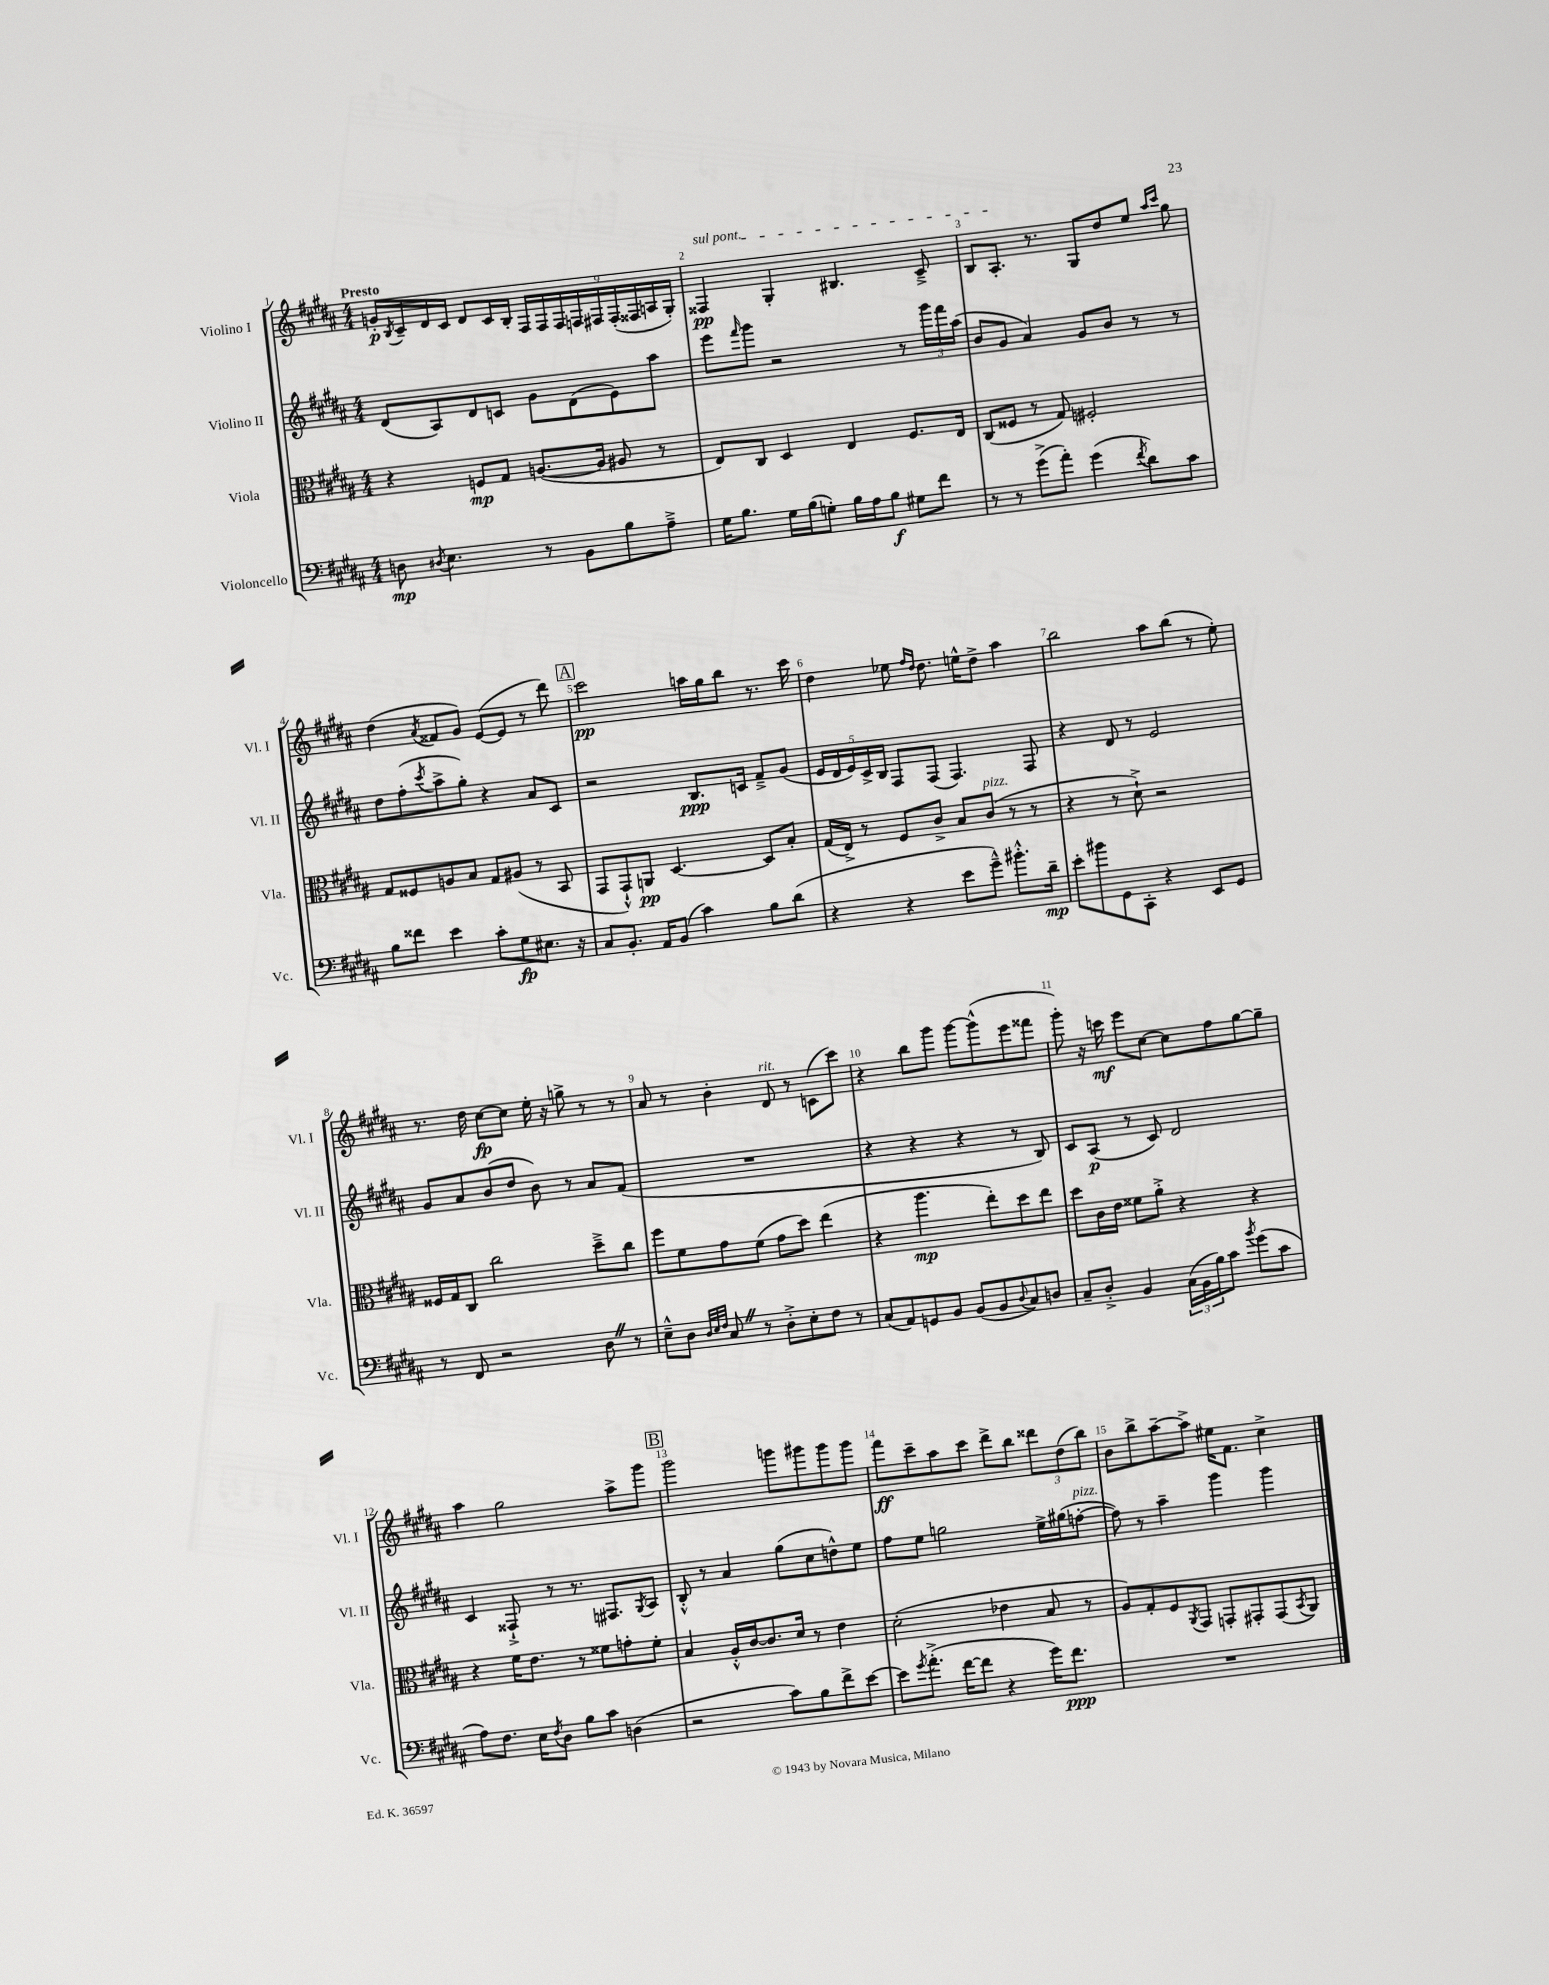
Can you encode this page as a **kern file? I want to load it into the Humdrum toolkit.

**kern	**dynam	**kern	**dynam	**kern	**dynam	**kern	**dynam
*part4	*part4	*part3	*part3	*part2	*part2	*part1	*part1
*staff4	*staff4	*staff3	*staff3	*staff2	*staff2	*staff1	*staff1
*I"Violoncello	*	*I"Viola	*	*I"Violino II	*	*I"Violino I	*
*I'Vc.	*	*I'Vla.	*	*I'Vl. II	*	*I'Vl. I	*
*clefF4	*	*clefC3	*	*clefG2	*	*clefG2	*
*k[f#c#g#d#a#]	*	*k[f#c#g#d#a#]	*	*k[f#c#g#d#a#]	*	*k[f#c#g#d#a#]	*
*M4/4	*	*M4/4	*	*M4/4	*	*M4/4	*
=1	=1	=1	=1	=1	=1	=1	=1
!	!	!	!	!	!	!LO:TX:a:B:t=Presto	!
8Dn\	mp	4r	.	(8d#/L	.	16gn'/LL	p
.	.	.	.	.	.	8qB/	.
.	.	.	.	.	.	16c#~/	.
8qD#X/	.	.	.	.	.	.	.
4.E\	.	.	.	8A#/)	.	16d#/	.
.	.	.	.	.	.	16c#/JJ	.
.	.	8Fn/L	mp	8d#/	.	8d#/L	.
.	.	8G#/J	.	8cn/J	.	16c#/L	.
.	.	.	.	.	.	16B'/JJ	.
8r	.	([8.An/L	.	8g#\L	.	18F#/LL	.
.	.	.	.	.	.	18F#/	.
.	.	.	.	.	.	18F#/	.
8BB\L	.	.	.	(8d#\	.	.	.
.	.	.	.	.	.	18Fn/	.
.	.	16A/Jk]	.	.	.	.	.
.	.	.	.	.	.	18F#X/	.
8B\	.	8A#X/	.	8e\)	.	.	.
.	.	.	.	.	.	(18F#'/	.
.	.	.	.	.	.	18F##X/	.
8A#~^\J	.	8r	.	8aa#\J	.	.	.
.	.	.	.	.	.	18An/	.
.	.	.	.	.	.	18G#'/JJ)	.
=2	=2	=2	=2	=2	=2	=2	=2
!	!	!	!	!	!	!LO:TX:a:i:t=sul pont.	!
16G#\KL	.	8E/L)	.	8eee\L	.	4F##X/	pp
8.B\J	.	.	.	.	.	.	.
.	.	.	.	16qqfff#/	.	.	.
.	.	8C#/J	.	8ggg#\J	.	.	.
16G#\LL	.	4D#/	.	2r	.	4G#'/	.
(16B\J	.	.	.	.	.	.	.
8Gn'\J)	.	.	.	.	.	.	.
16B\LL	.	4E/	.	.	.	4.B#X/	.
16A#\J	.	.	.	.	.	.	.
8B\J	f	.	.	.	.	.	.
8G#X\L	.	8.F#/L	.	8r	.	.	.
8f#\J	.	.	.	24ggg#\LL	.	8c#~^/	.
.	.	.	.	24fff#\	.	.	.
.	.	16E/Jk	.	.	.	.	.
.	.	.	.	(24aa#\JJ	.	.	.
=3	=3	=3	=3	=3	=3	=3	=3
8r	.	(8C#/L	.	8b/L	.	8B/L	.
8r	.	8F##X/J	.	8g#/J	.	8.A#'/J	.
(8g#^\L	.	8r	.	4a#/)	.	.	.
.	.	.	.	.	.	8.r	.
8a#'\J)	.	8G#/)	.	.	.	.	.
(4g#\	.	2F#X'/	.	8g#/L	.	8G#/L	.
.	.	.	.	8b/J	.	8dd#/	.
8qf#/	.	.	.	.	.	.	.
8d#\L)	.	.	.	8r	.	8ee/J	.
.	.	.	.	.	.	16qqaa#/LL	.
.	.	.	.	.	.	16qqccc#/JJ	.
8c#\J	.	.	.	8r	.	8gg#\	.
!!LO:LB:g=z
=4	=4	=4	=4	=4	=4	=4	=4
8B\L	.	8G#/L	.	8dd#\L	.	(4dd#\	.
8f##X\J	.	8F##X/	.	(8ff#'\	.	.	.
.	.	.	.	8qccc#/	.	8qa#/	.
4e\	.	8An/	.	8aa#^\	.	8f##X/L	.
.	.	8B/J	.	8gg#'\J)	.	8g#/J)	.
8c#'\L	.	8G#/L	.	4r	.	([8e/L	.
8G#\	fp	(8A#X/J	.	.	.	8e/J]	.
8.E#X\J	.	8r	.	8a#/L	.	8r	.
.	.	8BB/	.	8c#/J	.	8ddd#\)	.
16r	.	.	.	.	.	.	.
!!LO:REH:place=s1:t=A
=5	=5	=5	=5	=5	=5	=5	=5
8C#/L	.	8GG#/L	.	2r	.	2ccc#\	pp
8.BB'/J	.	8GG#`^^/)	.	.	.	.	.
.	.	8AAn/J	pp	.	.	.	.
16AA#/KL	.	.	.	.	.	.	.
(8BB/J	.	[4.D#/	.	.	.	.	.
4c#\)	.	.	.	8.B/L	ppp	16aan\LL	.
.	.	.	.	.	.	16gg#\J	.
.	.	.	.	.	.	8bb\J	.
.	.	.	.	16cn/Jk	.	.	.
8B\L	.	8D#/L]	.	8f#~^/L	.	8.r	.
(8d#\J	.	8B'/J	.	(8g#/J	.	.	.
.	.	.	.	.	.	16ccc#\	.
=6	=6	=6	=6	=6	=6	=6	=6
4r	.	(16G#/LL	.	20e/LL	.	4dd#\	.
.	.	.	.	20d#/	.	.	.
.	.	16E^/JJ)	.	.	.	.	.
.	.	.	.	20e/)	.	.	.
.	.	8r	.	.	.	.	.
.	.	.	.	20c#^/	.	.	.
.	.	.	.	20B/JJ	.	.	.
4r	.	8F#/L	.	8F#/L	.	8ee-X\	.
.	.	.	.	.	.	16qqff#/LL	.
.	.	.	.	.	.	16qqdd#/JJ	.
.	.	8c#^/J	.	(8F#/J	.	8.dd#\	.
8e\L	.	8B/L	.	4.F#/)	.	.	.
.	.	.	.	.	.	16een^^\KL	.
!	!	!LO:TX:a:i:t=pizz.	!	!	!	!	!
8g#~^^\J)	.	(8c#/J	.	.	.	8dd#^\J	.
8.b#X'^^\L	.	8r	.	.	.	4aa#\	.
.	.	8r	.	8F#/	.	.	.
16d#~\Jk	mp	.	.	.	.	.	.
=7	=7	=7	=7	=7	=7	=7	=7
8e'\L	.	4r	.	4r	.	2bb\	.
8b#X\	.	.	.	.	.	.	.
8GG#\	.	8r	.	8d#/	.	.	.
8CC#'\J	.	8d#`^\)	.	8r	.	.	.
4r	.	2r	.	2e/	.	8aa#\L	.
.	.	.	.	.	.	(8bb\J	.
8EE/L	.	.	.	.	.	8r	.
8GG#/J	.	.	.	.	.	8ee'\)	.
!!LO:LB:g=z
=8	=8	=8	=8	=8	=8	=8	=8
8r	.	16F##X/LL	.	8g#/L	.	8.r	.
.	.	16G#/J	.	.	.	.	.
8FF#/	.	8C#/J	.	8a#/	.	.	.
.	.	.	.	.	.	16dd#\	.
2r	.	2cc#\	.	(8b/	.	[8cc#\L	fp
.	.	.	.	8dd#/J	.	8cc#\J]	.
.	.	.	.	8b\)	.	16ee'\	.
.	.	.	.	.	.	16r	.
.	.	.	.	8r	.	8ggn^\	.
8D#Z\	.	8dd#~^\L	.	8a#/L	.	8r	.
8r	.	8cc#\J	.	(8f#/J	.	8r	.
=9	=9	=9	=9	=9	=9	=9	=9
8E~^^\L	.	8ff#\L	.	1r	.	8a#/	.
8D#\J	.	8f#\	.	.	.	8r	.
32qqD#/LLL	.	.	.	.	.	.	.
32qqE/	.	.	.	.	.	.	.
32qqF#/JJJ	.	.	.	.	.	.	.
8C#Z/	.	8g#\	.	.	.	4b'\	.
8r	.	(8f#\J	.	.	.	.	.
!	!	!	!	!	!	!LO:TX:a:i:t=rit.	!
8D#'^\L	.	8g#\L	.	.	.	8d#/	.
8E'\	.	8dd#\J)	.	.	.	8r	.
8F#\J	.	(4ee\	.	.	.	(8cn\L	.
8r	.	.	.	.	.	8ccc#\J)	.
=10	=10	=10	=10	=10	=10	=10	=10
(8C#/L	.	4r	.	4r	.	4r	.
8AA#/)	.	.	.	.	.	.	.
8GGn/	.	4.aa#\	mp	4r	.	8bb\L	.
8BB/J	.	.	.	.	.	8ggg#\J	.
(8BB/L	.	.	.	4r	.	[8ggg#\L	.
8BB/	.	8ee'\L)	.	.	.	(8ggg#^^\]	.
8qqD#/	.	.	.	.	.	.	.
8C#/)	.	8dd#\	.	8r	.	8eee\	.
8Dn/J	.	8ee\J	.	8B/)	.	8fff##X\J	.
=11	=11	=11	=11	=11	=11	=11	=11
8C#~/L	.	8dd#\L	.	8c#/L	.	8ggg#'\)	.
8D#'^/J	.	16c#\L	.	(8A#/J	p	16r	.
.	.	16e\JJ	.	.	.	16cccn\	mf
4BB/	.	8f##X\L	.	8r	.	8eee\L	.
.	.	8a#'^\J	.	8c#/)	.	[8cc#\J	.
(24C#\LL	.	4r	.	2d#/	.	8cc#\L]	.
24BB\	.	.	.	.	.	.	.
24B\J)	.	.	.	.	.	.	.
8c#\J	.	.	.	.	.	8ff#\	.
8qb/	.	.	.	.	.	.	.
(8g#\L	.	4r	.	.	.	[8gg#\	.
8c#\J	.	.	.	.	.	8gg#~\J]	.
!!LO:LB:g=z
=12	=12	=12	=12	=12	=12	=12	=12
8A#\L)	.	4r	.	4c#/	.	4aa#\	.
8.F#\J	.	.	.	.	.	.	.
.	.	16f#\KL	.	8F##X`^/	.	2gg#\	.
16E\KL	.	8.e\J	.	.	.	.	.
8qF#/	.	.	.	.	.	.	.
8D#\J	.	.	.	8r	.	.	.
8B\L	.	8r	.	8.r	.	.	.
8c#\J	.	8f##X\L	.	.	.	.	.
.	.	.	.	8.F#X/L	.	.	.
(4Dn\	.	8gn'\	.	.	.	8aa#^\L	.
.	.	.	.	8qG#/	.	.	.
.	.	8f##'\J	.	8A#/J	.	8ggg#\J	.
!!LO:REH:place=s1:t=B
=13	=13	=13	=13	=13	=13	=13	=13
2r	.	4B/	.	8B'^^/	.	2ggg#\	.
.	.	.	.	8r	.	.	.
.	.	16A#'^^/LL	.	4a#/	.	.	.
.	.	[16c#/J	.	.	.	.	.
.	.	8.c#/]	.	.	.	.	.
8c#\L)	.	.	.	(8gg#\L	.	8gggn\L	.
.	.	16d#/Jk	.	.	.	.	.
8B\	.	8r	.	8cc#\	.	8ggg#X\	.
8f#^\	.	4e\	.	8ddn^^\)	.	8ggg#\	.
[8e\J	.	.	.	8ee\J	.	8ggg#\J	.
=14	=14	=14	=14	=14	=14	=14	=14
8e\L]	.	(2d#'\	.	8ff#\L	.	8fff#\L	ff
8qg#/	.	.	.	.	.	.	.
(8.a#'^\J	.	.	.	8ee\J	.	8ccc#~\	.
.	.	.	.	2ggn\	.	8aa#\	.
[16f#\KL	.	.	.	.	.	.	.
8f#\J]	.	.	.	.	.	8ccc#\J	.
4r	.	4e-X\	.	.	.	8ddd#^\L	.
.	.	.	.	.	.	8bb\J	.
16g#\KL)	.	8B/	.	16ee^\LL	.	12ddd##X\L	.
8.f#\J	ppp	.	.	(16gg#X\J	.	.	.
.	.	.	.	.	.	(12dd#\	.
!	!	!	!	!LO:TX:a:i:t=pizz.	!	!	!
.	.	8r	.	[8ffn'\J	.	.	.
.	.	.	.	.	.	12bb\J)	.
=15	=15	=15	=15	=15	=15	=15	=15
1r	.	8A#/L)	.	8ff\])	.	8b\L	.
.	.	8G#'/	.	8r	.	8bb^\	.
.	.	8F#/	.	4aa#~\	.	[8aa#~\	.
.	.	8qAA#/	.	.	.	.	.
.	.	8GG#/J	.	.	.	8aa#^\J]	.
.	.	8GGn'/L	.	4ggg#\	.	16ee#X\KL	.
.	.	.	.	.	.	8.f#\J	.
.	.	8GG#X'/	.	.	.	.	.
.	.	(8GG#/	.	4ggg#\	.	4cc#^\	.
.	.	8qBB/	.	.	.	.	.
.	.	8AA#/J)	.	.	.	.	.
==	==	==	==	==	==	==	==
*-	*-	*-	*-	*-	*-	*-	*-
